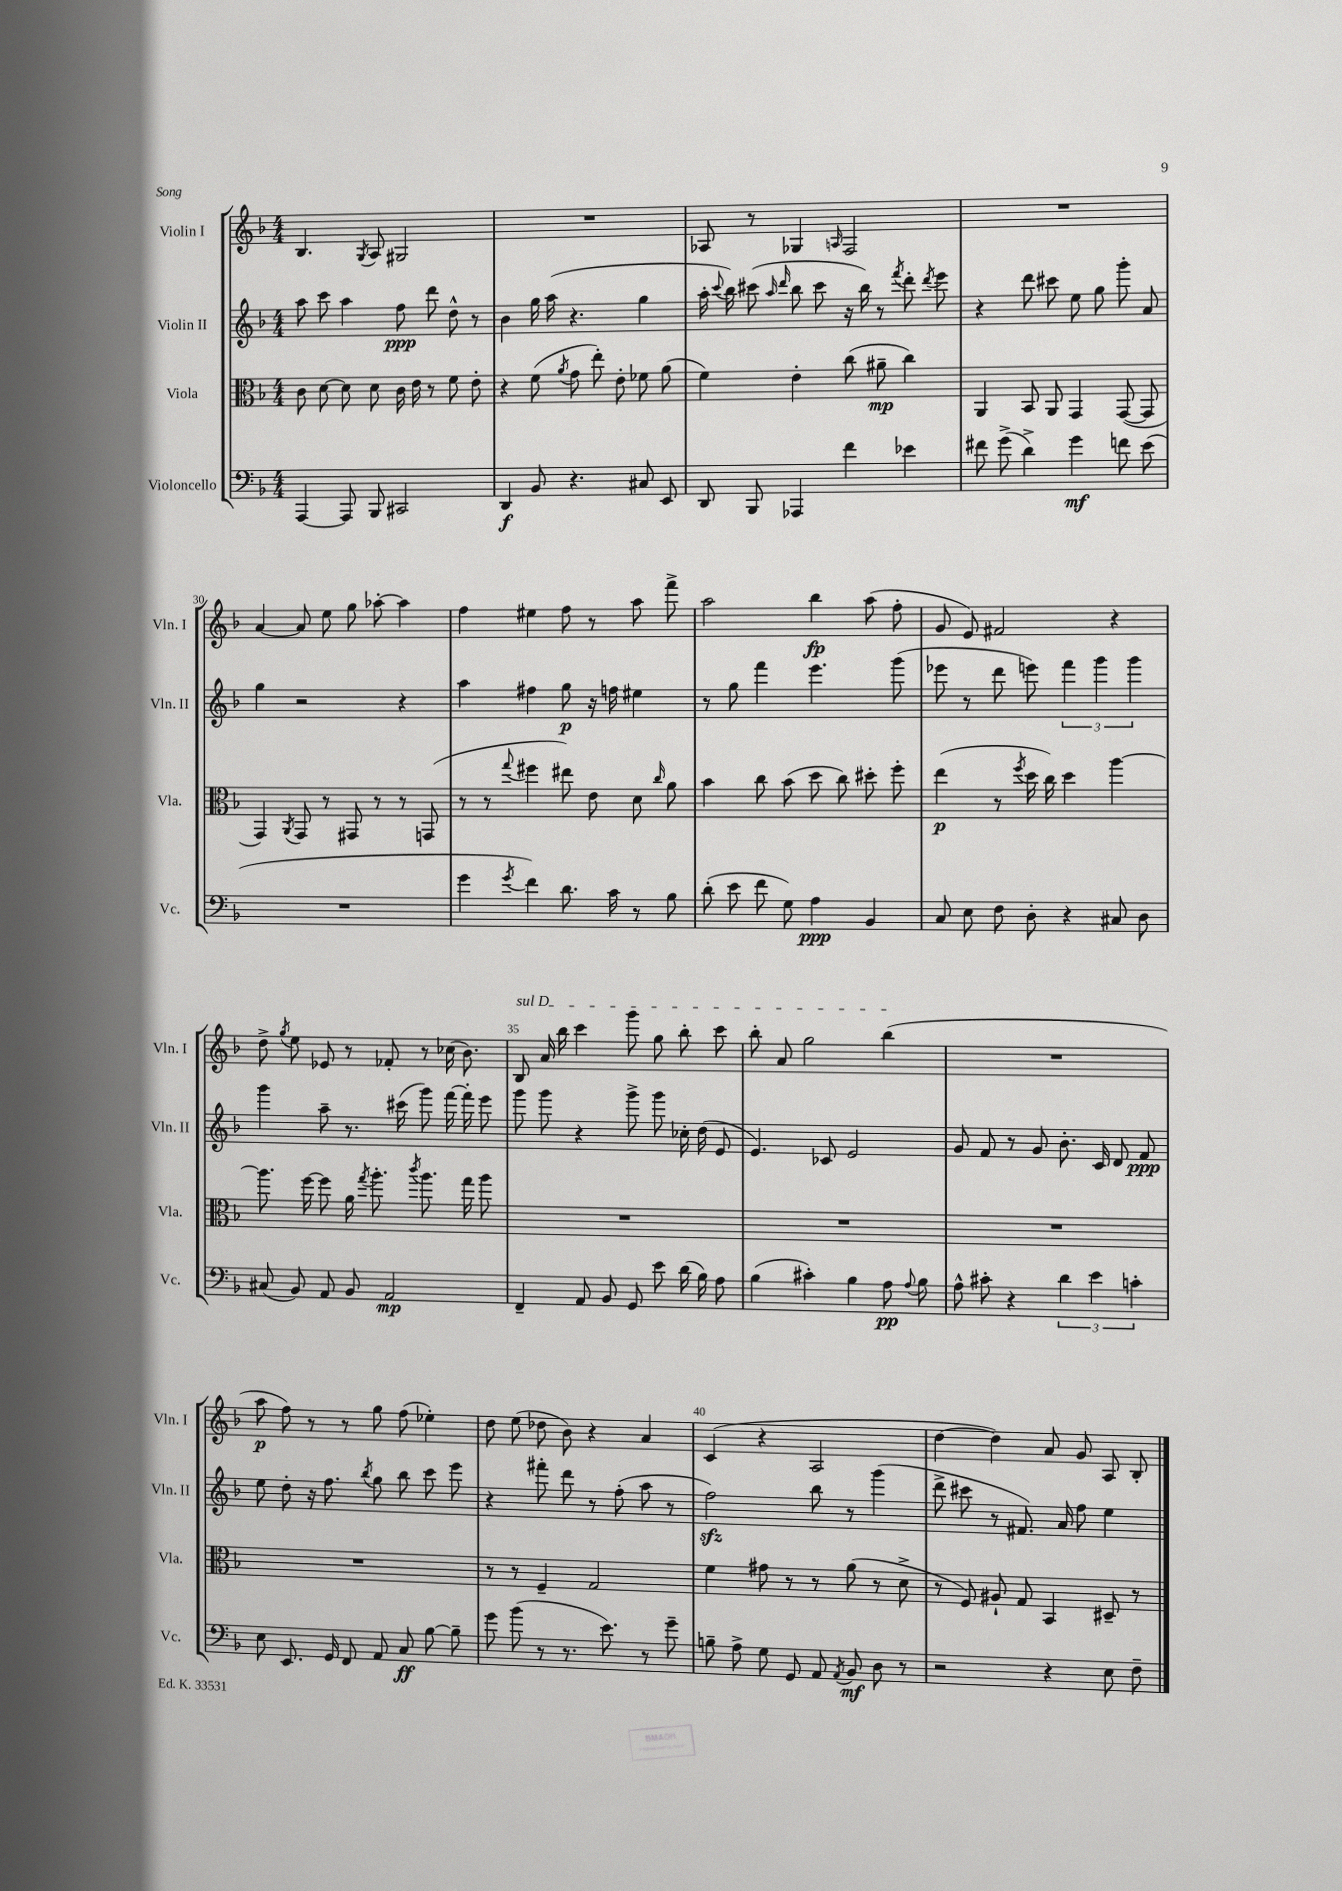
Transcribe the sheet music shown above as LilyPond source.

<<
\new StaffGroup <<
\new Staff = "s0" \with { instrumentName = "Violin I" shortInstrumentName = "Vln. I" } {
    \clef treble \key f \major \numericTimeSignature \time 4/4
    \autoBeamOff bes4. \acciaccatura { g8 } a8 gis2 |
    R1 |
    aes8 r8 ges4 \grace { a16 } f2 |
    R1 |
    a'4~ a'8 e''8 g''8 aes''8~-. aes''4 |
    f''4 eis''4 f''8 r8 a''8 f'''8-> |
    a''2 bes''4\fp a''8( f''8-. |
    g'8 e'8) fis'2 r4 |
    d''8-> \acciaccatura { g''8 } e''8 ees'8 r8 fes'8-. r8 ces''16( bes'8.) |
    \once \override TextSpanner.bound-details.left.text = \markup { \italic "sul D" } bes8\startTextSpan a'16 bes''16 c'''4 g'''8 g''8 bes''8-. c'''8 |
    bes''8-. a'8 g''2 bes''4\stopTextSpan( |
    R1 |
    a''8\p f''8) r8 r8 g''8 f''8( ees''4-.) |
    d''8 e''8( des''8 bes'8) r4 a'4 |
    c'4( r4 a2 |
    d''4~ d''4) a'8 g'8 a8 bes8-. \bar "|." |
}
\new Staff = "s1" \with { instrumentName = "Violin II" shortInstrumentName = "Vln. II" } {
    \clef treble \key f \major \numericTimeSignature \time 4/4
    \autoBeamOff a''8 c'''8 a''4 f''8\ppp d'''8 d''8-^ r8 |
    bes'4 g''16 a''16( r4. g''4 |
    a''16-. \appoggiatura { c'''8 } bes''16) cis'''8( \grace { a''16 d'''16 } bes''8 cis'''8 r16 bes''16) r8 \acciaccatura { f'''8 } d'''8-. \acciaccatura { d'''8 } e'''8 |
    r4 d'''8 cis'''8 e''8 g''8 g'''8-. a'8 |
    g''4 r2 r4 |
    a''4 fis''4 g''8\p r16 f''16 eis''4 |
    r8 g''8 f'''4 e'''4. g'''8( |
    ees'''8 r8 d'''8 e'''8) \tuplet 3/2 { f'''4 g'''4 g'''4 } |
    g'''4 a''8-- r8. cis'''16( g'''8) f'''16~ f'''16-. e'''8 |
    g'''8 g'''8 r4 g'''8-> g'''8 ces''16-. d''16( e'8 |
    e'4.) ces'8 e'2 |
    g'8 f'8 r8 g'8 bes'8.-. c'16 d'8 f'8\ppp |
    e''8 d''8-. r16 f''8. \acciaccatura { bes''8 } g''8 bes''8 c'''8 e'''8 |
    r4 fis'''8-. d'''8 r8 f''8-.( a''8 r8 |
    f''2\sfz) bes''8 r8 g'''4( |
    d'''8-> cis'''8 r8 fis'8.) a'16 f''8 e''4 \bar "|." |
}
\new Staff = "s2" \with { instrumentName = "Viola" shortInstrumentName = "Vla." } {
    \clef alto \key f \major \numericTimeSignature \time 4/4
    \autoBeamOff c'8 d'8~ d'8 d'8 c'16 e'16 r8 f'8 e'8-. |
    r4 f'8( \acciaccatura { a'8 } g'8 e''8-.) e'8-. fes'8 a'8( |
    f'4) e'4-. c''8( ais'8--\mp c''4) |
    a,4 bes,8 a,8 g,4 g,8~( g,8 |
    g,4) \acciaccatura { a,8 } g,8 r8 gis,8 r8 r8 g,8( |
    r8 r8 \appoggiatura { g''8 } fis''4 eis''8) e'8 d'8 \grace { c''16 } a'8 |
    bes'4 c''8 bes'8( d''8 c''8) dis''8-. f''8-. |
    e''4\p( r8 \acciaccatura { f''8 } d''16 c''16) d''4 a''4~ |
    a''8. f''16~ f''8 a'16 \acciaccatura { g''8 } a''8.-. \acciaccatura { c'''8 } a''8. g''16 a''8 |
    R1 |
    R1 |
    R1 |
    R1 |
    r8 r8 f4-- g2 |
    f'4 gis'8 r8 r8 a'8( r8 d'8-> |
    r8 f8) ais8-! g8 bes,4 dis8-- r8 \bar "|." |
}
\new Staff = "s3" \with { instrumentName = "Violoncello" shortInstrumentName = "Vc." } {
    \clef bass \key f \major \numericTimeSignature \time 4/4
    \autoBeamOff a,,4~ a,,8 bes,,8 cis,2 |
    d,4\f bes,8 r4. cis8 e,8 |
    d,8 bes,,8 aes,,4 f'4 ees'4 |
    fis'8 g'8->( d'4->) g'4\mf f'8 e'8( |
    R1 |
    g'4 \acciaccatura { g'8 } f'4) d'8. c'16 r8 bes8 |
    d'8-.( e'8 f'8 g8) a4\ppp bes,4 |
    c8 e8 f8 d8-. r4 cis8 d8 |
    cis8( bes,8) a,8 bes,8 a,2\mp |
    f,4-- a,8 bes,8 g,8 e'8 d'16( bes16) a8 |
    bes4( cis'4-.) bes4 a8\pp \appoggiatura { a8 } bes8 |
    a8-^ cis'8-. r4 \tuplet 3/2 { d'4 e'4 c'4-. } |
    e8 e,8. g,16 f,8 a,8 c8\ff bes8~ bes8-- |
    g'8 bes'8( r8 r8. e'8.) r8 g'8-- |
    b8-- a8-> g8 g,8 a,8 \acciaccatura { a,8 } bes,8\mf d8 r8 |
    r2 r4 e8 f8-- \bar "|." |
}
>>
>>
\layout { \context { \Score currentBarNumber = #26 \override BarNumber.break-visibility = ##(#f #t #t) barNumberVisibility = #(every-nth-bar-number-visible 5) } }
